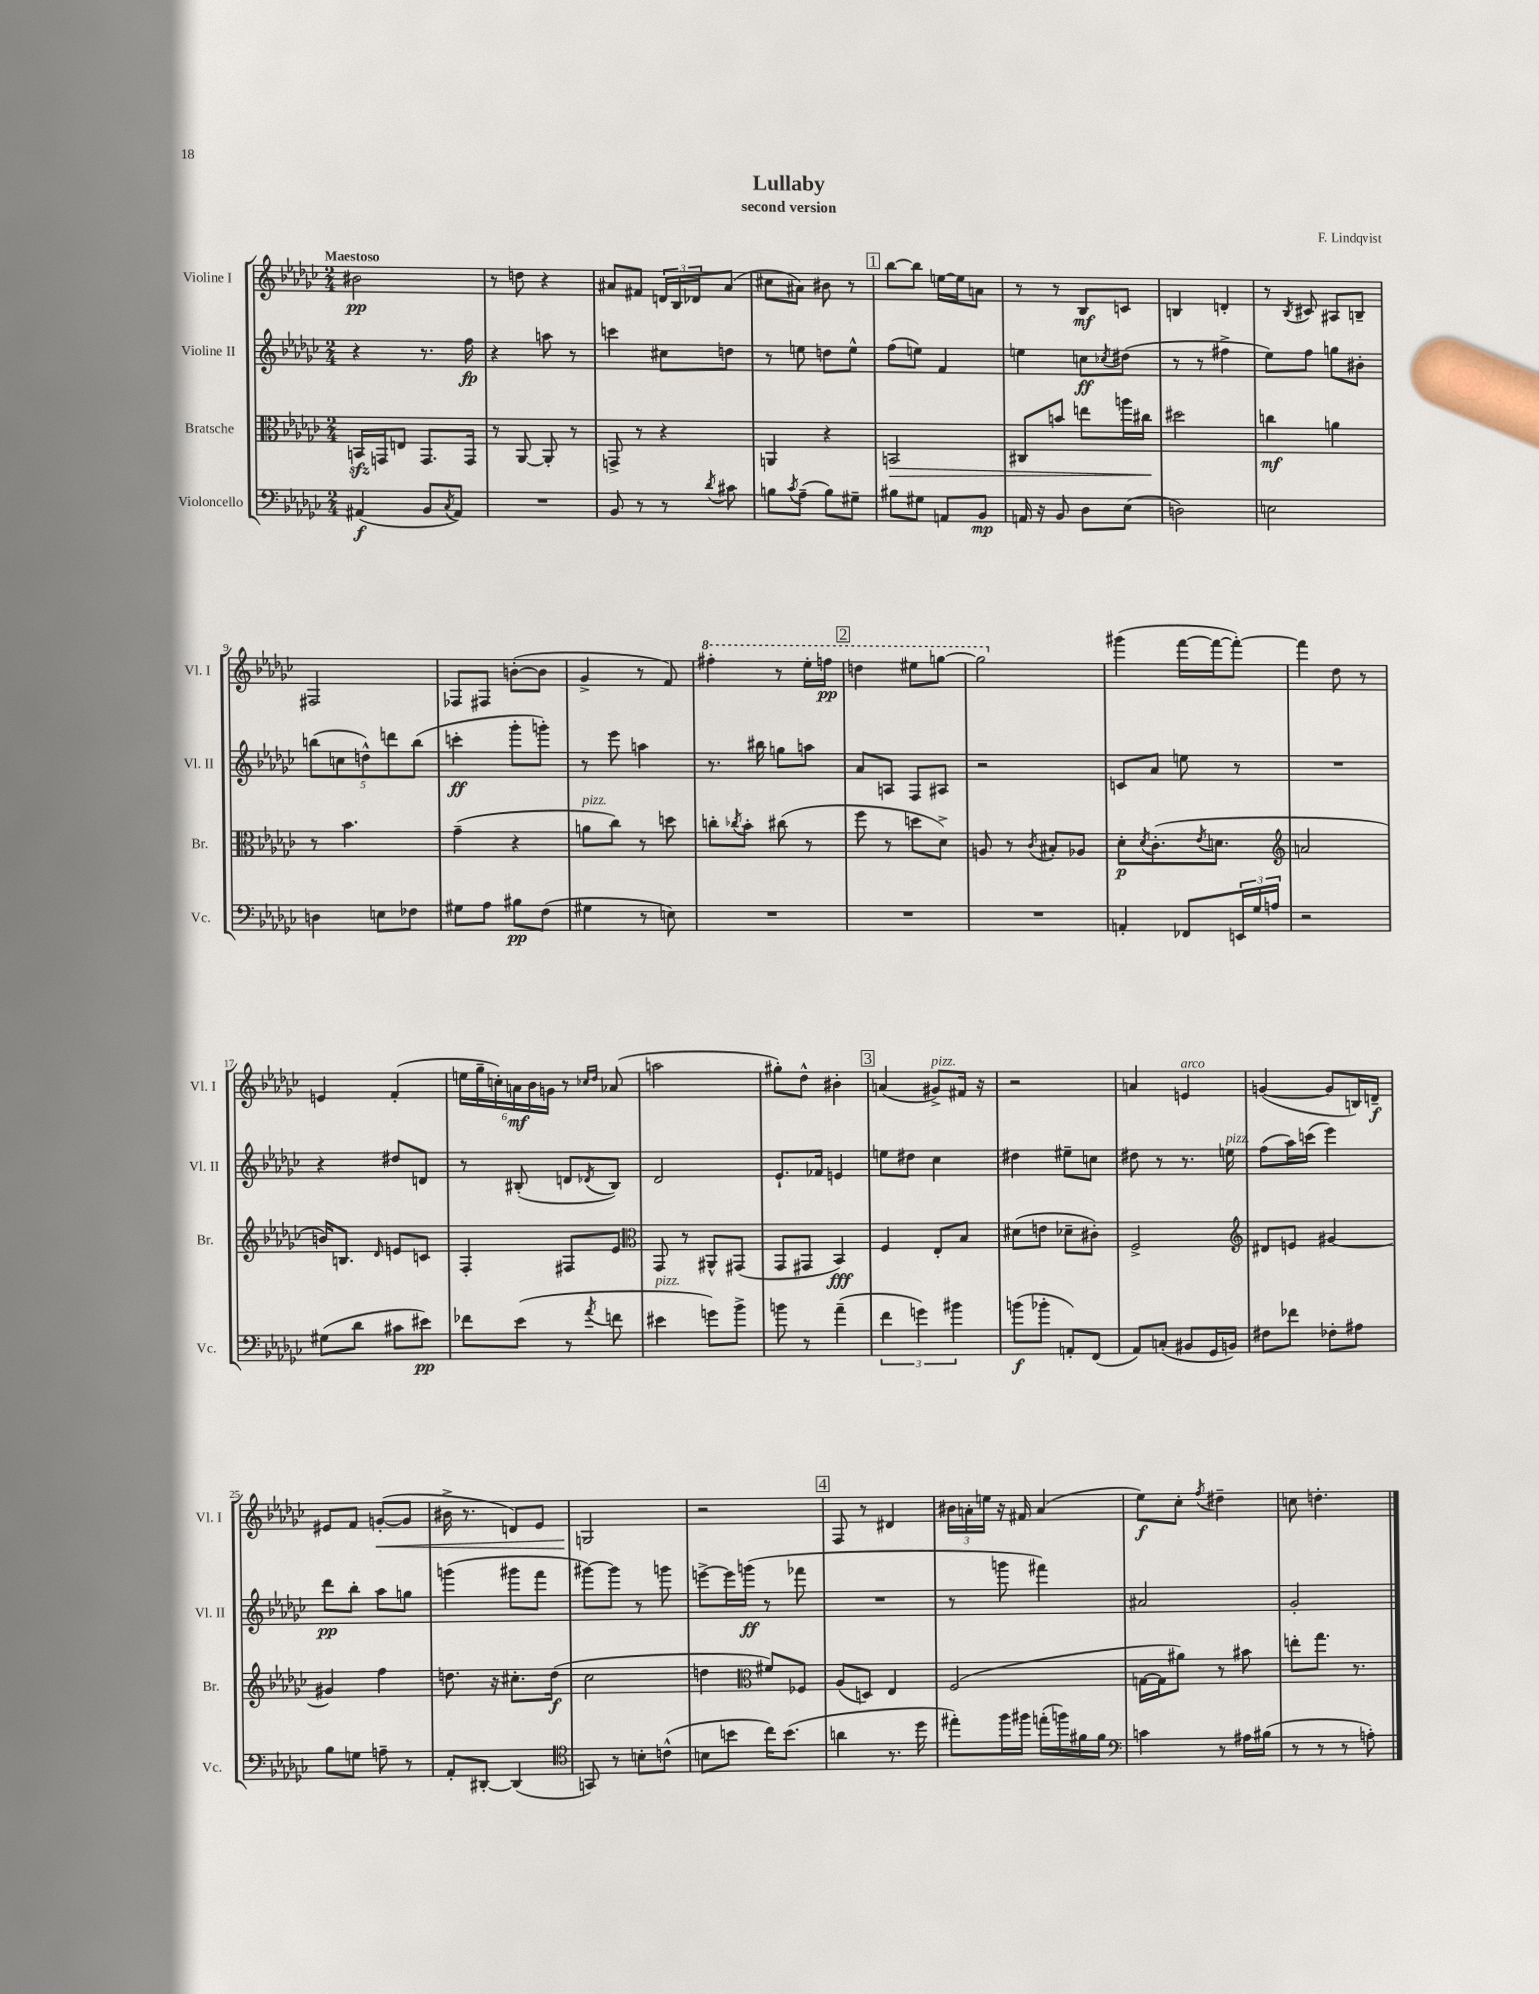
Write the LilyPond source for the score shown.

\header { title = "Lullaby" composer = "F. Lindqvist" subtitle = "second version" }
<<
\new StaffGroup <<
\new Staff = "s0" \with { instrumentName = "Violine I" shortInstrumentName = "Vl. I" } {
    \clef treble \key ges \major \numericTimeSignature \time 2/4 \tempo "Maestoso"
    bis'2\pp |
    r8 d''8 r4 |
    ais'8 fis'8 \tuplet 3/2 { d'16 bes16 des'16 } ais'8( |
    cis''8 ais'8) bis'8 r8 |
    \mark \markup { \box "1" } bes''8~ bes''8 e''16~ e''16 a'8 |
    r8 r8 bes8\mf c'8 |
    b4 d'4-. |
    r8 \acciaccatura { bes8 } cis'8 ais8 b8-- |
    fis2 |
    fes8 fis8 b'8~-.( b'8 |
    ges'4-> r8 f'8) |
    \ottava #1 fis'''4-. r8 ees'''16-. f'''16\pp |
    \mark \markup { \box "2" } d'''4 eis'''8 g'''8~ |
    g'''2 \ottava #0 |
    gis'''4( f'''16~ f'''16~ f'''8~-.) |
    f'''4 des''8 r8 |
    e'4 f'4-.( |
    \tuplet 6/4 { e''16 ges''16-- c''16-.) a'16\mf bes'16 g'16 } r8 \grace { ces''16 des''16 } aes'8( |
    a''2 |
    gis''8-.) des''8-^ bis'4-. |
    \mark \markup { \box "3" } a'4( gis'8->^\markup { \italic "pizz." }) fis'16 r16 |
    r2 |
    a'4 e'4^\markup { \italic "arco" } |
    g'4~( g'8 b16) d'16--\f |
    eis'8 f'8 g'8~-.\<( g'8 |
    bis'16-> r8. d'8) ees'8 |
    g2\! |
    r2 |
    \mark \markup { \box "4" } f8 r8 dis'4 |
    \tuplet 3/2 { bis'16 a'16-. e''16 } r16 fis'16 a'4( |
    ees''8\f) ces''8-. \acciaccatura { f''8 } dis''4-- |
    c''8 d''4.-. \bar "|." |
}
\new Staff = "s1" \with { instrumentName = "Violine II" shortInstrumentName = "Vl. II" } {
    \clef treble \key ges \major \numericTimeSignature \time 2/4
    r4 r8. f''16\fp |
    r4 a''8 r8 |
    c'''4 cis''8 d''8 |
    r8 e''8 d''8 e''8-^ |
    \mark \markup { \box "1" } f''8( e''8) f'4 |
    e''4 c''8\ff \acciaccatura { ces''8 } dis''8( |
    r8 r8 fis''4-> |
    ees''8) f''8 g''8 bis'8-. |
    \tuplet 5/4 { b''8( c''8 d''8-^) d'''8 b''8( } |
    c'''4-.\ff ges'''8-. g'''8-.) |
    r8 ees'''8 a''4 |
    r8. bis''16 g''8 a''8 |
    \mark \markup { \box "2" } aes'8 a8 f8 ais8 |
    r2 |
    c'8 aes'8 e''8 r8 |
    R2 |
    r4 dis''8 d'8 |
    r8 bis8-.( d'8 \acciaccatura { des'8 } bis8) |
    des'2 |
    ees'8.-! fes'16 e'4 |
    \mark \markup { \box "3" } e''8 dis''8 ces''4 |
    dis''4 eis''8-- c''8 |
    dis''8 r8 r8. e''16^\markup { \italic "pizz." } |
    f''8( aes''16) c'''16( ees'''4) |
    des'''8\pp bes''8-. aes''8 g''8 |
    g'''4( gis'''8 f'''8 |
    gis'''8~) gis'''8 r8 g'''8 |
    e'''8~-> e'''16 g'''16\ff( r8 fes'''8 |
    \mark \markup { \box "4" } R2 |
    r8 g'''8 fis'''4) |
    ais'2 |
    ges'2-. \bar "|." |
}
\new Staff = "s2" \with { instrumentName = "Bratsche" shortInstrumentName = "Br." } {
    \clef alto \key ges \major \numericTimeSignature \time 2/4
    b,16\sfz g,16 e8 g,8. g,16 |
    r8 aes,8~ aes,8-. r8 |
    g,8-> r8 r4 |
    a,4 r4 |
    \mark \markup { \box "1" } b,2\> |
    cis8 b'8 e''8 a''16 cis''16\! |
    dis''2 |
    c''4\mf a'4 |
    r8 bes'4. |
    ges'4--( r4 |
    a'8^\markup { \italic "pizz." } ces''8) r8 d''8 |
    c''8-. \acciaccatura { ces''8 } bes'8-. cis''8( r8 |
    \mark \markup { \box "2" } f''8 r8 d''8 des'8->) |
    a8 r8 \acciaccatura { ces'8 } bis8-. aes8 |
    des'8-.\p \acciaccatura { des'8 } ces'8.-.( \acciaccatura { ees'8 } d'8. |
    \clef treble a'2 |
    b'16) b8. \grace { des'16 } e'8 c'8 |
    f4-. fis8 ees'8 |
    \clef alto ges,8 r8 ais,8-^ gis,8( |
    ges,8 gis,8 bes,4\fff) |
    \mark \markup { \box "3" } f4 ees8-. bes8 |
    dis'8( e'8 des'8-- cis'8-.) |
    f2-> |
    \clef treble dis'8 e'8 gis'4~ |
    gis'4 f''4 |
    d''8. r16 cis''8.-. d''16\f( |
    ces''2 |
    d''4 \clef alto fis'8) fes8 |
    \mark \markup { \box "4" } aes8( d8) ees4 |
    f2( |
    g16~ g16 ais'8) r8 bis'8 |
    e''8-. ges''8. r8. \bar "|." |
}
\new Staff = "s3" \with { instrumentName = "Violoncello" shortInstrumentName = "Vc." } {
    \clef bass \key ges \major \numericTimeSignature \time 2/4
    ais,4\f( bes,8 \acciaccatura { ces8 } ais,8) |
    R2 |
    bes,8 r8 r8 \acciaccatura { des'8 } cis'8 |
    b8 \acciaccatura { ces'8 } aes8--( b8) gis8-- |
    \mark \markup { \box "1" } bis8 gis8 a,8 bes,8\mp |
    a,16 r16 bes,8 des8 ees8( |
    d2) |
    e2 |
    d4 e8 fes8 |
    gis8 aes8 bis8\pp f8( |
    gis4 r8 e8) |
    R2 |
    \mark \markup { \box "2" } R2 |
    R2 |
    a,4-. fes,8 \tuplet 3/2 { e,16 ges16 a16 } |
    r2 |
    gis8( des'8 cis'8 eis'8\pp) |
    fes'8 ees'8( r8 \acciaccatura { aes'8 } f'8 |
    eis'4^\markup { \italic "pizz." } g'8) bes'8-> |
    b'8 r8 aes'4--( |
    \mark \markup { \box "3" } \tuplet 3/2 { f'4 g'4) bis'4 } |
    b'8\f( bes'8-. a,8-.) f,8( |
    aes,8) c8-.( bis,8 ges,16 b,16) |
    fis8 fes'8 fes8-. ais8 |
    bes8 g8 a8-- r8 |
    aes,8-. dis,8~-. dis,4( |
    \clef tenor g,8) r8 b8-. c'8-^( |
    b8 b'8 ces''16) b'8.( |
    \mark \markup { \box "4" } a'4 r8. des''16 |
    eis''8-.) f''16 fis''16 e''16-.( f''16) fis'16 fis'16 |
    \clef bass c'4 r8 ais16 bis16( |
    r8 r8 r8 a8-.) \bar "|." |
}
>>
>>
